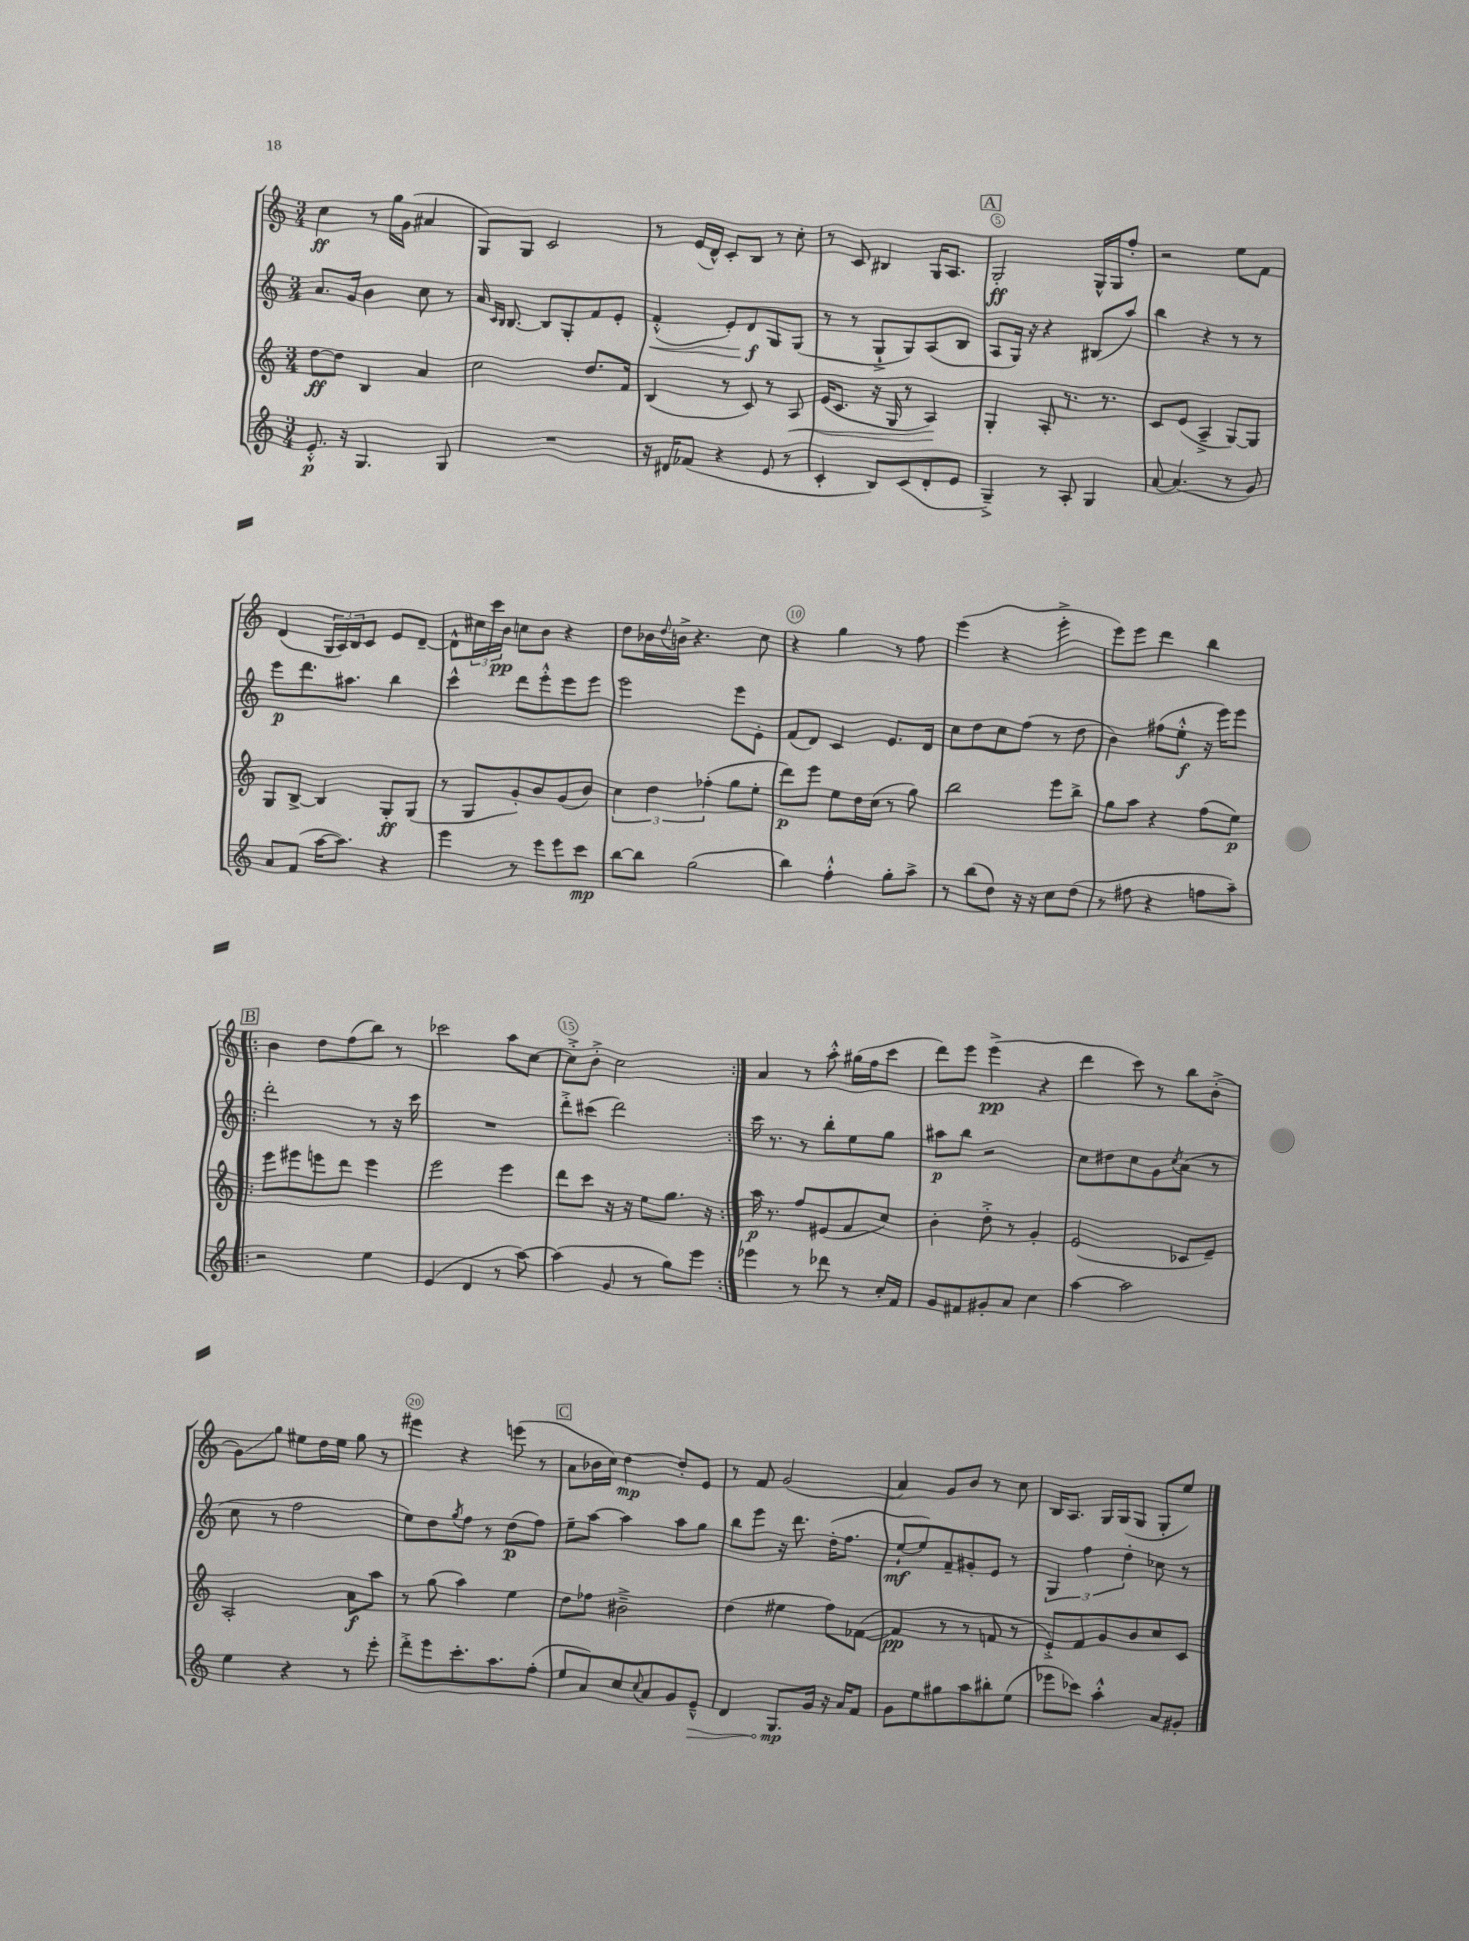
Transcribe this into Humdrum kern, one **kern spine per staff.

**kern	**kern	**kern	**kern
*staff4	*staff3	*staff2	*staff1
*clefG2	*clefG2	*clefG2	*clefG2
*k[]	*k[]	*k[]	*k[]
*M3/4	*M3/4	*M3/4	*M3/4
8.e'^^/	[8dd\L	8.a/L	4cc\
.	8dd\]J	.	.
16r	.	16g/Jk	.
4.G/	4B/	4b\	8r
.	.	.	16gg\LL
.	.	.	(16g\JJ
.	4a/	8cc\	4a#/
8G/	.	8r	.
=	=	=	=
2.r	2cc\	16a/	8G/L)
.	.	16qqc/LL	.
.	.	16qqB/JJ	.
.	.	[8.B/	.
.	.	.	8G/J
.	.	8B/]L	2c/
.	.	8G'/	.
.	8.dd/L	8f/	.
.	.	8e'/J	.
.	16f/Jk	.	.
=	=	=	=
16r	(4B/	(4f'^^/	8r
16d#/LK	.	.	.
(8f-/J	.	.	(16e/LL
.	.	.	16d^^/JJ)
4r	8r	8e'/L)	8c'/L
.	8c/)	8d/	8B/J
8e/	8r	8G/	8r
8r	8A/	(8G/J	8cc'\
=	=	=	=
4c'/	(16e/LK	8r	8r
.	8.c/J	.	.
.	.	8r	8c/
8B/L)	16r	8G`^/L	4B#/
.	16G/	.	.
(8c/	8r	8G/)	.
8d'/	4A/)	(8A/	16G/LK
.	.	.	8.A/J
8e/J	.	8B/J	.
=	=	=	=
4G~^/)	4G'/	8A/L	2G'/
.	.	16G/Jk)	.
.	.	16r	.
8r	8A'/	4r	.
8A'/	8.r	.	.
4G/	.	(8B#/L	16G^^/LL
.	8.r	.	16G/J
.	.	8aa/J)	8ff'/J
=	=	=	=
[8a/	8c/L	4bb\	2r
(4.a/]	(8e/J	.	.
.	4A~^/	4r	.
8r	[8G/L)	8r	8ee\L
8g/)	8G/]J	8r	8f\J
=	=	=	=
8a/L	8G/L	8eee\L	(4d/
(8f/J	[8B^/J	8.ddd\	.
[16aa\LK	4B/]	.	24G/LL
.	.	.	24A/)
8.aa\]J)	.	8.aa#\J	.
.	.	.	24B/J
.	.	.	8c/J
4r	8G'/L	4bb\	8e/L
.	(8G/J	.	[8d~/J
=	=	=	=
4eee\	8r	4ccc^^\	8d^^\]L
.	8G/L	.	24cc#\L
.	.	.	24ccc\
.	.	.	24b\JJ
8r	8g'/)	8ddd\L	8cc\L
8eee\L	8b/	8eee'^^\	8b\J
8eee\	(8g/	8eee\	4r
8ccc\J	8b/J)	8eee\J	.
=	=	=	=
[8bb\L	6cc\	2eee\	8dd\L
8bb\]J	.	.	16b-\L
.	6dd\	.	.
.	.	.	8qqdd/
.	.	.	16b^\JJ
(2gg\	.	.	4.r
.	(6ff-'\	.	.
.	8gg\L	8eee\L	.
.	8ee'\J	8e'\J	8cc\
=	=	=	=
4bb\)	8ddd\L)	(8f/L	4r
.	8eee\J	8d/J)	.
4ff'^^\	8ee\L	4c/	4gg\
.	16dd\L	.	.
.	(16cc\JJ	.	.
8gg'\L	8r	8.e/L	8r
8aa^\J	8gg\)	.	8ff\
.	.	16d/Jk	.
=	=	=	=
8r	2bb\	8cc\L	(4eee\
(8bb\L	.	8dd\	.
8dd\J)	.	8cc\	4r
16r	.	(8ff\J	.
16r	.	.	.
8cc\L	8eee\L	8r	4eee'^\
(8dd\J	8bb^\J	8dd\	.
=	=	=	=
8r	8gg\L	4b\)	8eee\L)
8ff#\	8aa\J	.	8eee\J
4r	4r	(8ff#\L	4ddd\
.	.	8ee'^^\J	.
8ff\L	(8ff\L	16r	4bb\
.	.	16eee\LK)	.
8aa~\J)	8ee\J)	8eee\J	.
=!|:	=!|:	=!|:	=!|:
2r	8eee\L	2ddd'\	4b\
.	8eee#\	.	.
.	8eee\	.	8dd\L
.	8ddd\J	.	(8ff\
4ee\	4eee\	8r	8bb\J)
.	.	16r	8r
.	.	16ccc\	.
=	=	=	=
(4e/	2eee\	2.r	2ccc-\
4d/	.	.	.
8r	4eee\	.	8aa\L
[8aa\)	.	.	[8cc\J
=	=	=	=
(4aa\]	8ddd\L	8ddd'^\L	8cc'^\]L
.	8ccc\J	(8ccc#\J	8b'^\J
8g/	16r	2ddd\)	2cc\
.	16r	.	.
8r	8ee\L	.	.
8gg\L)	8.gg\J	.	.
8eee\J	.	.	.
.	16r	.	.
=:|!	=:|!	=:|!	=:|!
4eee-\	16aa\	16ccc\	4a/
.	8.r	8.r	.
8r	8ff/L	8r	8r
8ddd-\	(8e#/	8bb'\L	8aa'^^\
8r	8f/	8ee\	(16gg#\LL
.	.	.	16ff\J
16cc'/LL	8cc/J)	8gg\J	8ccc\J
16f/JJ	.	.	.
=	=	=	=
8g/L	4b'\	8aa#\L	8ddd\L)
8f#/	.	8bb\J	8eee\J
8g#'/	8dd'^\	2r	(4eee^\
8a/J	8r	.	.
4cc\	4g'/	.	4r
=	=	=	=
[4aa\	(2e/	8cc\L	4ddd\
.	.	8dd#\	.
2aa\]	.	8cc\	8ccc\)
.	.	8g\	8r
.	.	8qcc/	.
.	8c-/L	(8a\J	8bb\L
.	8e~/J)	8r	(8b'^\J
=	=	=	=
4ee\	2A'/	8cc\	8g\L)
.	.	8r	8gg\J
4r	.	2ff\	8ee#\L
.	.	.	16dd\L
.	.	.	16ee#\JJ
8r	8a\L	.	8gg\
8eee'\	8aa\J	.	8r
=	=	=	=
8ddd'^\L	8r	8ee\L)	4eee#\
8eee\	(8gg\	8dd\	.
.	.	8qgg/	.
8.ccc'\	4aa\)	8ff\J	4r
.	.	8r	.
8.aa\	.	.	.
.	4ee\	(8dd\L	(8eee\
(8ff'\J	.	8ff\J)	8r
=	=	=	=
8ee/L	8dd\L	8ee~\L	8a\L
8a/)	8ff-\J	[8aa\J	16b-\L
.	.	.	16cc\JJ)
8cc/	2b#~^\	4aa\]	[4dd\
8qqcc/	.	.	.
8a/	.	.	.
8g/	.	8aa\L	8dd'/]L
8e~^^/J	.	8gg\J	8e/J
=	=	=	=
4d/	(4dd\	8bb\L	8r
.	.	8eee\J	8f/
8.G/L	4ee#\	16r	(2g/
.	.	8.ddd\	.
16g/Jk	.	.	.
16r	8ff\L)	(16dd'\LK	.
16a/LK	.	8.ff\J	.
8f/J	([8f-\J	.	.
=	=	=	=
8g\L	4f-/]	[8ee`/L	4a/)
8ee\	.	8ee/])	.
8gg#\	8r	8f~/	8g/L
8aa\	8r	8g#'/	8b/J
8bb#'\	8f/	8e/J	8r
(8ee\J	8r	8r	8cc\
=	=	=	=
8eee-\L	8e'^/L)	6G/	16B/LK
.	.	.	8.A/J
8ccc-\J)	8f/	.	.
.	.	6ff\	.
4aa'^^\	8g/	.	16G/LL
.	.	.	(16G/J
.	.	6dd'\	.
.	8b/	.	8G/J
8a/L	8cc/	8cc-\	8G'/L
8g#'/J	8c/J	8r	8ee/J)
==	==	==	==
*-	*-	*-	*-
